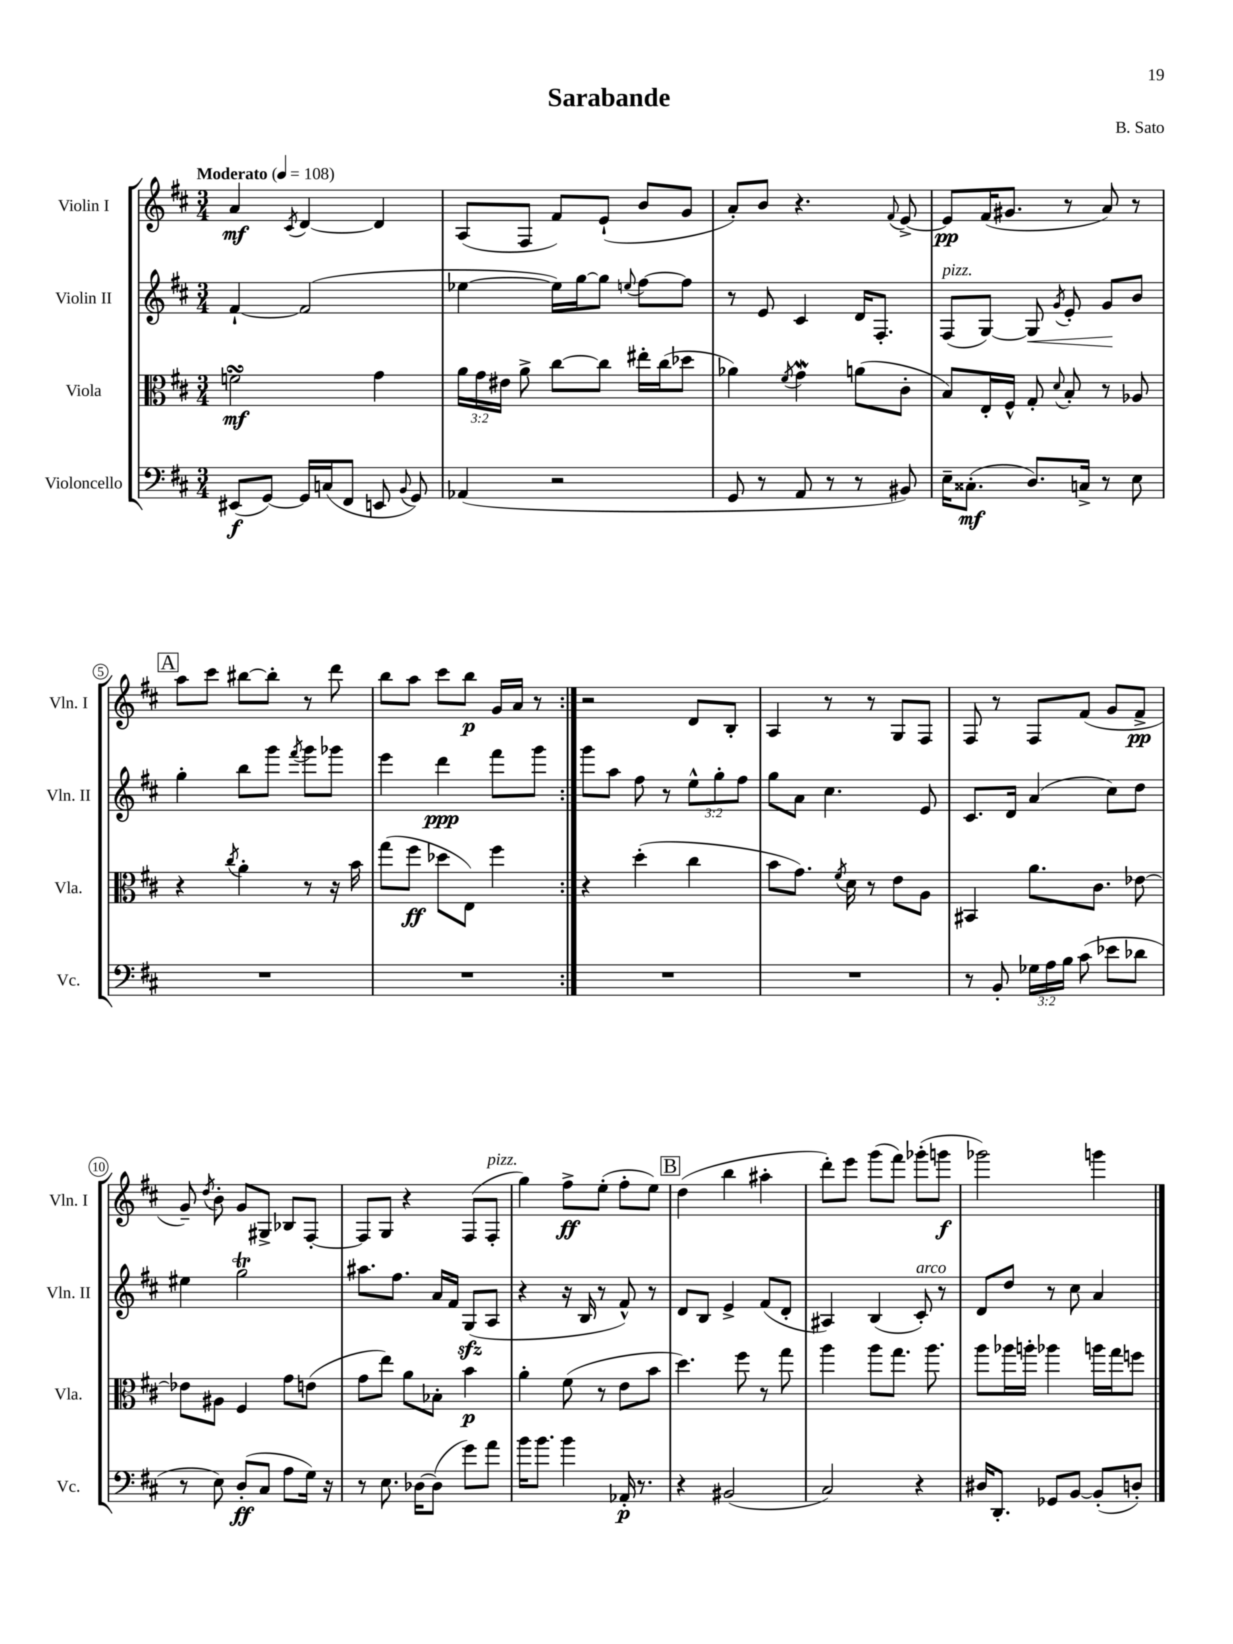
\header { title = "Sarabande" composer = "B. Sato" }
<<
\new StaffGroup <<
\new Staff = "s0" \with { instrumentName = "Violin I" shortInstrumentName = "Vln. I" } {
    \clef treble \key d \major \numericTimeSignature \time 3/4 \tempo "Moderato" 4 = 108
    \autoBeamOff \repeat volta 2 { a'4\mf \acciaccatura { cis'8 } d'4~ d'4 |
    a8[( fis8] fis'8[) e'8]-!( b'8[ g'8] |
    a'8[-.) b'8] r4. \appoggiatura { fis'8 } e'8~-> |
    e'8[\pp fis'16( gis'8.] r8 a'8) r8 |
    \mark \markup { \box "A" } a''8[ cis'''8] bis''8[~ bis''8]-. r8 d'''8 |
    b''8[ a''8] cis'''8[ b''8]\p g'16[ a'16] r8 | }
    r2 d'8[ b8]-. |
    a4 r8 r8 g8[ fis8] |
    fis8 r8 fis8[ fis'8]( g'8[ fis'8]->\pp |
    g'8--) \acciaccatura { d''8 } b'8-. g'8[ gis8]-> bes8[ fis8]~-. |
    fis8[ g8] r4 fis8[( fis8]-.^\markup { \italic "pizz." } |
    g''4) fis''8[->\ff e''8]-.( fis''8[-. e''8]) |
    \mark \markup { \box "B" } d''4( b''4 ais''4-. |
    d'''8[-.) e'''8] g'''8[( fis'''8]) ges'''8[-.( g'''8]\f |
    ges'''2) g'''4 \bar "|." |
}
\new Staff = "s1" \with { instrumentName = "Violin II" shortInstrumentName = "Vln. II" } {
    \clef treble \key d \major \numericTimeSignature \time 3/4 \override Staff.TupletNumber.text = #tuplet-number::calc-fraction-text
    \autoBeamOff \repeat volta 2 { fis'4~-! fis'2( |
    ees''4~ ees''16[) g''16~ g''8] \appoggiatura { e''8 } fis''8[~ fis''8] |
    r8 e'8 cis'4 d'16[ fis8.]-. |
    fis8[^\markup { \italic "pizz." }( g8]~) g8\< \acciaccatura { g'8 } e'8-. g'8[\! b'8] |
    \mark \markup { \box "A" } g''4-. b''8[ g'''8] \acciaccatura { fis'''8 } g'''8[ ges'''8] |
    e'''4 d'''4\ppp fis'''8[ g'''8] | }
    g'''8[ a''8] fis''8 r8 \tuplet 3/2 { e''8[-^ g''8-. fis''8] } |
    g''8[ a'8] cis''4. e'8 |
    cis'8.[ d'16] a'4( cis''8[) d''8] |
    eis''4 g''2\trill |
    ais''8.[ fis''8.] a'16[ fis'16] g8[\sfz( a8] |
    r4 r16 b16 r8 fis'8-^) r8 |
    \mark \markup { \box "B" } d'8[ b8] e'4-> fis'8[( d'8]-. |
    ais4) b4( cis'8-.^\markup { \italic "arco" }) r8 |
    d'8[ d''8] r8 cis''8 a'4 \bar "|." |
}
\new Staff = "s2" \with { instrumentName = "Viola" shortInstrumentName = "Vla." } {
    \clef alto \key d \major \numericTimeSignature \time 3/4 \override Staff.TupletNumber.text = #tuplet-number::calc-fraction-text
    \autoBeamOff \repeat volta 2 { f'2\turn\mf g'4 |
    \tuplet 3/2 { a'16[ g'16 eis'16] } a'8-> cis''8[~ cis''8] eis''16[-. cis''16( des''8] |
    aes'4) \acciaccatura { fis'8 } g'4\mordent a'8[( cis'8]-. |
    b8[) e16-. fis16]-^ g8-. \appoggiatura { d'8 } b8-. r8 aes8 |
    \mark \markup { \box "A" } r4 \acciaccatura { cis''8 } a'4-. r8 r16 b'16 |
    g''8[( fis''8]\ff des''8[ e8]) fis''4 | }
    r4 d''4-.( cis''4 |
    b'8[ g'8.]) \acciaccatura { fis'8 } d'16 r8 e'8[ a8] |
    bis,4 a'8.[ cis'8.] ees'8~ |
    ees'8[ ais8] fis4 g'8[ e'8]( |
    g'8[ e''8]) a'8[ bes8]-. b'4\p |
    a'4-. fis'8( r8 e'8[ b'8] |
    \mark \markup { \box "B" } d''4.) fis''8 r8 g''8 |
    a''4 a''8[ g''8.] a''8. |
    a''8[ aes''16 a''16]-. aes''4 a''16[ g''16 f''8] \bar "|." |
}
\new Staff = "s3" \with { instrumentName = "Violoncello" shortInstrumentName = "Vc." } {
    \clef bass \key d \major \numericTimeSignature \time 3/4 \override Staff.TupletNumber.text = #tuplet-number::calc-fraction-text
    \autoBeamOff \repeat volta 2 { eis,8[\f( g,8]~) g,16[ c16( fis,8] e,8 \appoggiatura { b,8 } g,8) |
    aes,4( r2 |
    g,8 r8 a,8 r8 r8 bis,8) |
    e16[-- cisis8.]-.\mf( d8.[) c16]-> r8 e8 |
    \mark \markup { \box "A" } R2. |
    R2. | }
    R2. |
    R2. |
    r8 b,8-. \tuplet 3/2 { ges16[ a16 b16] } cis'8( ees'8[ des'8] |
    r8 e8) d8[-.\ff( cis8] a8[ g16]) r16 |
    r8 e8. des16[~ des8]( g'8[) a'8] |
    b'16[ b'8.] b'4 aes,16-.\p r8. |
    \mark \markup { \box "B" } r4 bis,2( |
    cis2) r4 |
    dis16[ d,8.]-. ges,8[ b,8]~ b,8[-.( d8]-.) \bar "|." |
}
>>
>>
\layout { \context { \Score \override BarNumber.stencil = #(make-stencil-circler 0.1 0.3 ly:text-interface::print) } }
